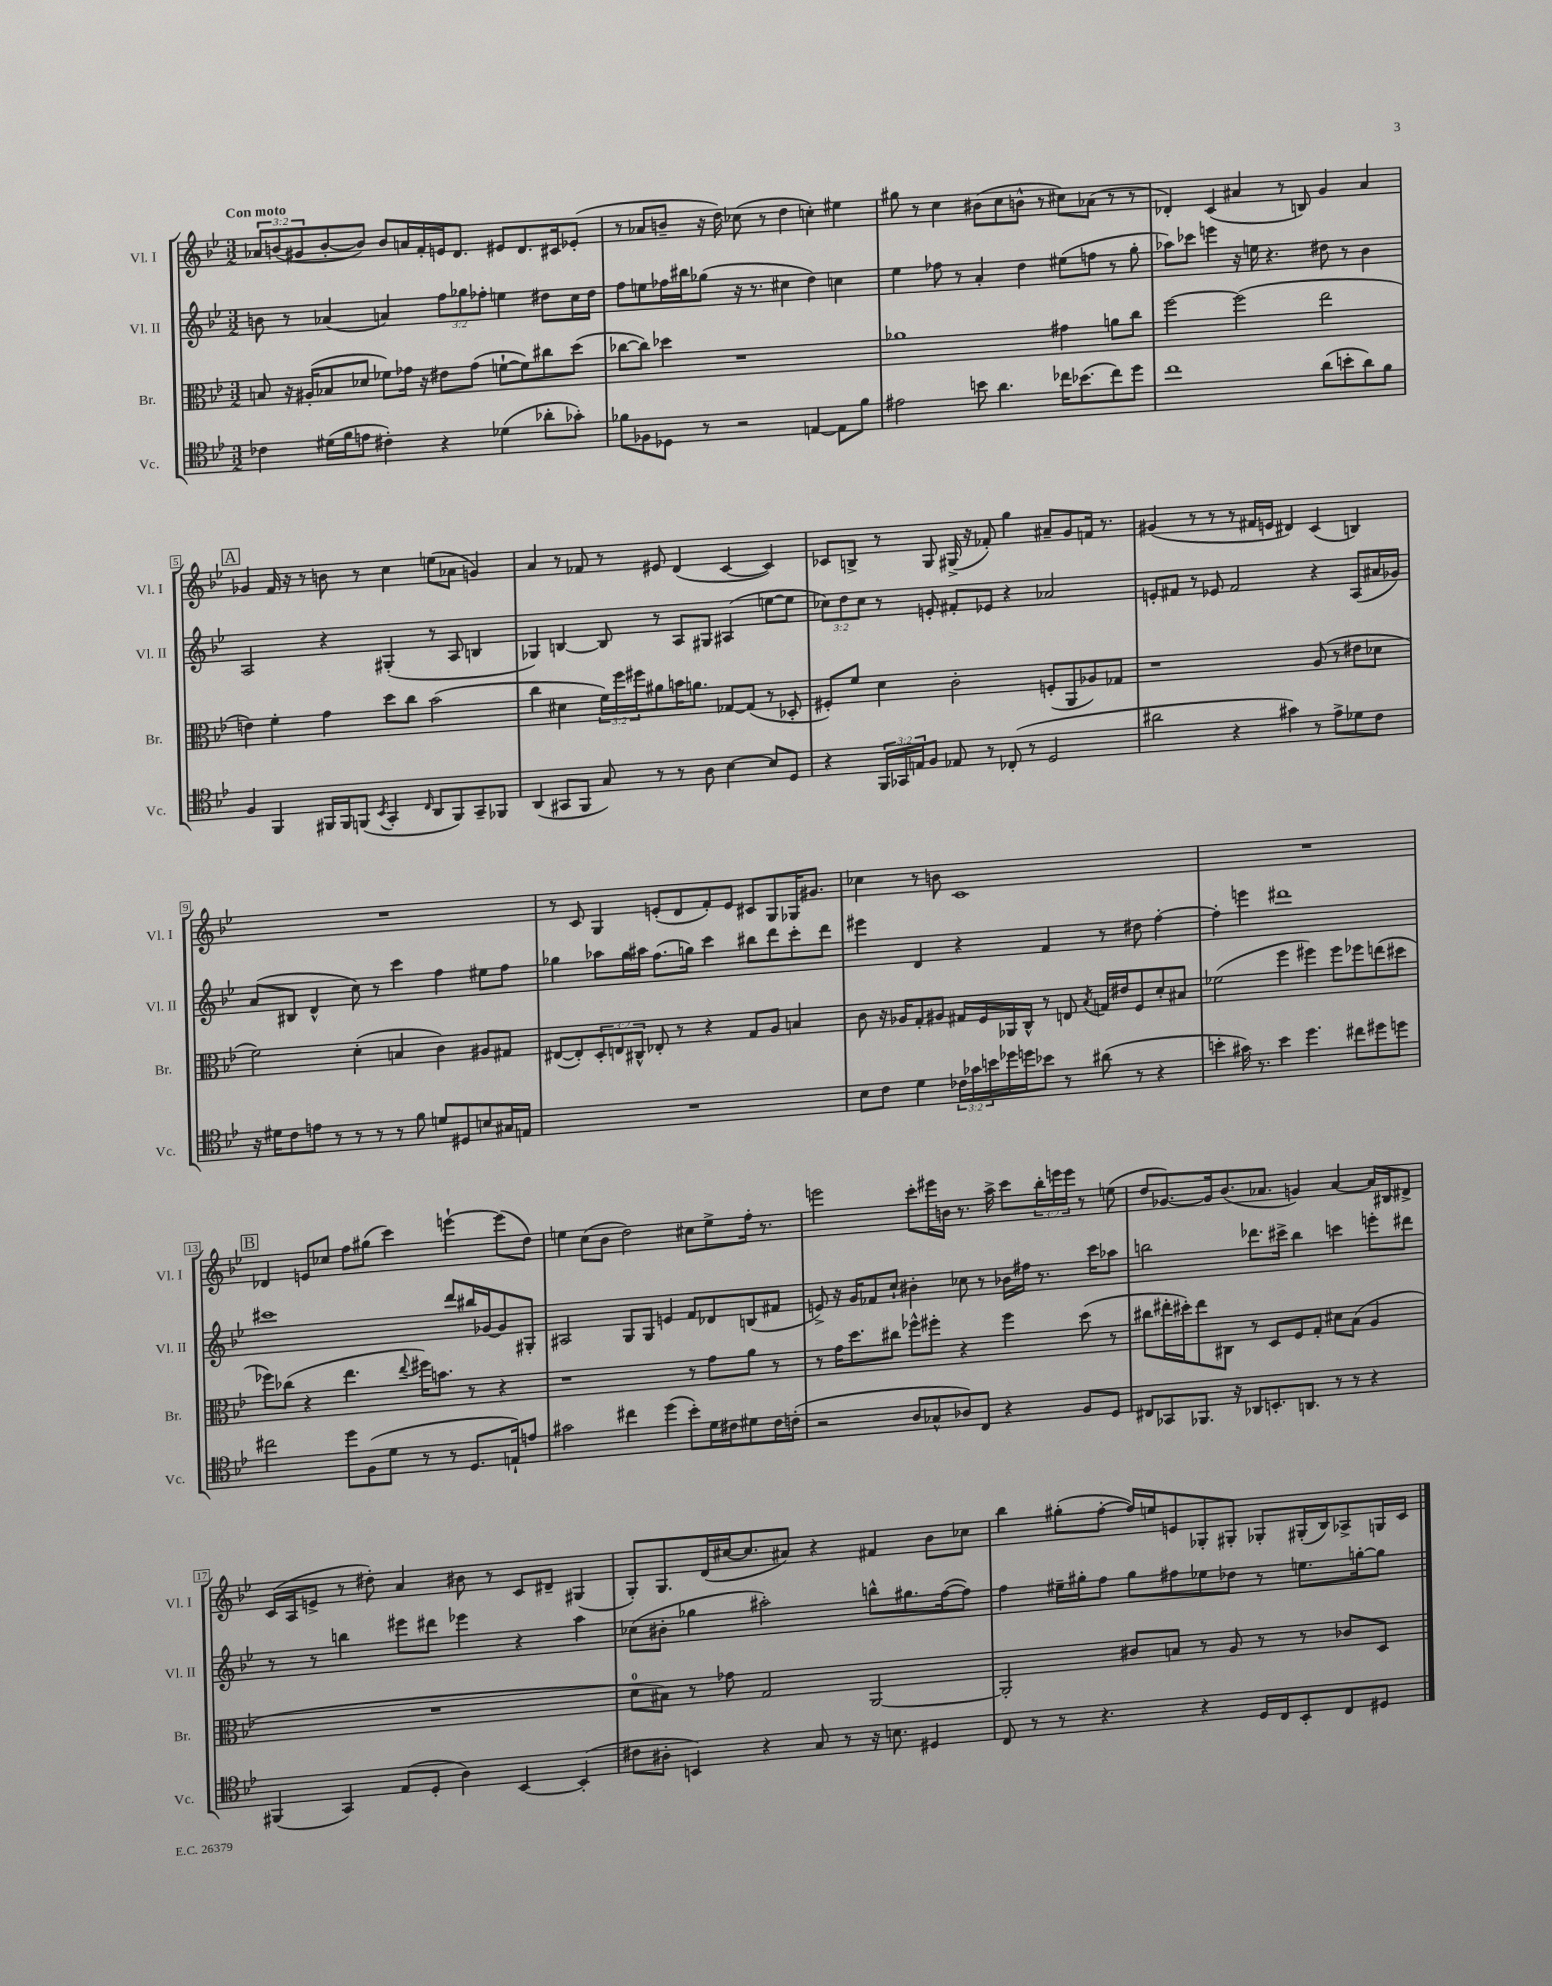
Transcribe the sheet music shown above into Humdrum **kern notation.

**kern	**kern	**kern	**kern
*staff4	*staff3	*staff2	*staff1
*clefC4	*clefC3	*clefG2	*clefG2
*k[b-e-]	*k[b-e-]	*k[b-e-]	*k[b-e-]
*M3/2	*M3/2	*M3/2	*M3/2
4c-	8B	8b	12a-
.	.	.	(12b
.	16r	8r	.
.	.	.	12g#
.	(16A#'	.	.
(16d#	8B-	(4a-	[8b'
16f	.	.	.
8e	8d-	.	8b])
4c#')	8f-)	4a)	8b
.	16g-	.	16a
.	16r	.	16f'
4r	8e#	12ff	16e
.	.	.	8.d
.	.	12gg-	.
.	(8g-	.	.
.	.	12ff-'	.
(4d-	[8f`	4ee	8e#
.	8f])	.	8.d
8a-'	8cc#	8dd#	.
.	.	.	16c#
8g-')	(8dd	16cc	(8e-'
.	.	16dd#	.
=	=	=	=
8f-	[8cc-	8ff	8r
8F-	8cc-])	8ee	8a-
8D-	4dd-	16ff-	8b~
.	.	16bb#	.
8r	.	(8gg-	16r
.	.	.	16dd)
2r	1r	16r	(8cc-
.	.	8.r	.
.	.	.	8r
.	.	4cc#	4dd
[4E	.	4dd)	4cc')
8E]	.	4cc	4ee#
8f-	.	.	.
=	=	=	=
2e#	1a-	4ee-	8gg#
.	.	.	8r
.	.	8ff-	4cc
.	.	8r	.
8b	.	4a'	(8b#
4.a	.	.	8cc
.	.	4dd	8b^^
.	.	.	8r
16cc-	4g#	(8ee#	8cc#)
(8.b-	.	.	.
.	.	8ff	(8a-
8cc-)	8a	8r	8r
8dd	8cc	8gg'	8r
=	=	=	=
1cc	[2ff	8aa-)	4d-')
.	.	8ccc-	.
.	.	4eee	(4c
.	(2ff]	16r	4a#
.	.	16ee	.
.	.	4.r	.
.	.	.	8r
.	.	.	8B)
(8a	2ee-	8dd#	4g
8b'	.	8r	.
8a)	.	4b-	4a#
8f	.	.	.
=	=	=	=
4F	4e)	2A	4g-
4FF	4f'	.	16f
.	.	.	16r
.	.	.	8r
16FF#	4g	4r	8b
16FF#	.	.	.
(8FF	.	.	8r
8qBB-	.	.	.
4GG'	8dd	(4G#'	4cc
.	8cc	.	.
16qqC	.	.	.
8AA	(2b-	8r	(8ee
8FF)	.	8A	8a-
8GG~	.	4B	4g)
8FF-	.	.	.
=	=	=	=
(4AA	4cc	4G-)	4a
8GG#	4d#	[4B	8r
8FF	.	.	8f-
8G)	24f)	8B]	8r
.	24ff	.	.
.	24ff#	.	.
8r	8a#	8r	8e#
8r	16b	8A	(4d
.	8.a	.	.
8A	.	8G#	.
[4B-	[8G-	(4A#	[4c
.	(8G-]	.	.
8B-]	8r	[8ee	4c])
8D	8D-'	8ee]	.
=	=	=	=
4r	8F#')	12cc-)	8c-
.	.	12dd	.
.	8f	.	8B^
.	.	12cc-	.
24FF	4d	8r	8r
24GG-	.	.	.
24E	.	.	.
8F	.	8e'	8G
8E-	2c'	8f#'	(16G#^
.	.	.	16r
8r	.	8e-	8f-')
(8C-'	.	4r	4gg
8r	.	.	.
2D	(8F'	2a-	8a#~
.	8AA	.	8g
.	8A-)	.	16f
.	.	.	8.r
.	8G-	.	.
=	=	=	=
2a#	1r	8e'	(4g#
.	.	8f#	.
.	.	8r	8r
.	.	8e-	8r
4r	.	2f#	8r
.	.	.	16f#
.	.	.	16e
4g#)	.	.	4d#)
8r	(8A	4r	(4c
8e-^	8r	.	.
8d-	8e#	(8A	4B)
8c	8d-	16a#	.
.	.	16g-)	.
=	=	=	=
16r	2f)	(8a	1.r
16d#	.	.	.
8c	.	8B#	.
8e	.	4d^^	.
8r	.	.	.
8r	(4d'	8cc)	.
8r	.	8r	.
8r	4B	4ccc	.
8f	.	.	.
8d	4c)	4ff	.
8D#	.	.	.
8B	8A#	8ee#	.
16G#	8G#	8ff	.
16E	.	.	.
=	=	=	=
1.r	([8E#	4gg-	8r
.	8E#'])	.	8c
.	12D'	8aa-	4G
.	12E	.	.
.	.	16gg-	.
.	12C#^^	.	.
.	.	16aa#	.
.	8E-'	(8.ff	(8e'
.	8r	.	8d
.	.	16gg)	.
.	4r	4ccc	8f')
.	.	.	8e
.	8G	8bb#	8c#
.	8A	8ddd	8G
.	4B	8ccc'	16G-
.	.	.	8.g#
.	.	8ddd	.
=	=	=	=
8B-	8c	4eee#	4cc-
8c	16r	.	.
.	16A-	.	.
4d	8G'	4d	8r
.	8A#	.	8b
24c-	16G#	4r	1c
24g-	.	.	.
.	16F	.	.
24b	.	.	.
16dd-	16AA-	.	.
16dd	16C^^	.	.
8b-	8r	4f	.
8r	8E	.	.
.	8qB-	.	.
(8a#	16G	8r	.
.	16e#	.	.
8r	8F	8dd#	.
4r	8d'	[4ff'	.
.	8B#	.	.
=	=	=	=
4b'	(2f-	4ff']	1.r
16g#)	.	4eee	.
8.r	.	.	.
4b	4ff	1ddd#	.
4.dd	4ff#)	.	.
.	8ff#	.	.
8cc#	8ff-	.	.
8dd#	(8ee	.	.
8dd	8dd#	.	.
=	=	=	=
2cc#	8ff-)	1ccc#	4d-
.	(8cc-	.	.
.	4r	.	8e
.	.	.	8cc-
8dd	4.ee-	.	8ff
(8F	.	.	(8gg#
8d	.	.	4ccc)
.	8qqee-	.	.
8r	16ff#)	.	.
.	8.b	.	.
8r	.	8ddd	[4eee`
8.D	8r	16bb#	.
.	.	[16g-	.
.	4r	8g-]	(8eee]
16E`)	.	.	.
8e	.	8G#'	8dd)
=	=	=	=
2g#	1r	2A#	4ee
.	.	.	(8cc
.	.	.	8b-
4cc#	.	8G	2dd)
.	.	8G	.
(4dd	.	4e	.
8b-')	8r	8f	8cc#
16d	8g	8d-	8ee^
16c#	.	.	.
8d#	8a	(8B	16ff'
.	.	.	8.r
16c#	8r	8f#	.
(16c'	.	.	.
=	=	=	=
2r	8r	8e^)	2eee
.	16g	16r	.
.	8.dd	16g	.
.	.	8f-	.
.	8cc#	8cc`	.
8A	8ff-^^	4b#'	8ccc'
8G-^^	8ff#'	.	16eee#
.	.	.	16b
8A-)	4r	8cc-	8.r
8C	.	8r	.
.	.	.	16aa^
4r	4ff#	16b-	8ccc
.	.	16ff#	.
.	.	8.r	24bb-'
.	.	.	24eee
.	.	.	24eee
8F	(8dd	.	8r
.	.	16ccc	.
8D	8r	8aa-	(8ee
=	=	=	=
8C#	8cc#	2bb	8dd
8GG-	16ee#'	.	[8.g-)
.	16dd#')	.	.
8.FF-	8ee#	.	.
.	.	.	16g-]
.	8C#	.	(8.b-
16r	.	.	.
8AA-	8r	8.ddd-	.
.	.	.	8.a-
8.BB'	8D	.	.
.	.	16ccc#^	.
.	8F	4bb	4g)
8.AA	.	.	.
.	8G'	.	.
8r	8d#	4ccc	[4a-
8r	(8B-	.	.
4r	4A	8eee'	16a-]
.	.	.	16B#
.	.	8ddd#	8d#^
=	=	=	=
(4FF#	1.r	8r	(16c
.	.	.	16A
.	.	8r	8e^
4GG)	.	4bb	8r
.	.	.	8dd#')
(8E-	.	8eee#	4a
8D'	.	8ddd#	.
4A)	.	4eee-	8b#
.	.	.	8r
[4BB-	.	4r	8c
.	.	.	8d#~
(4BB-']	.	4aa	(4G#
=	=	=	=
8c#	8d	(8cc-	8G')
8A#'	8B#)	8b#'	8.G
4BB)	8r	4gg-	.
.	.	.	(16d
.	8g-	.	[16cc#
.	.	.	8.cc#]
4r	2G	2aa#')	.
.	.	.	8a#)
8G	.	.	4r
8r	.	.	.
16r	[2AA	8bb^^	4f#
8.B	.	.	.
.	.	8.gg#	.
4D#	.	.	8b-
.	.	([16ff	.
.	.	8ff])	8cc-
=	=	=	=
8C	2AA']	4ff	4bb-
8r	.	.	.
8r	.	16ee#~	(8gg#'
.	.	16gg#'	.
4.r	.	8ff	[8ff'
.	8c#	8gg#	16ff])
.	.	.	16ee
.	8B	8ff#	8e
4r	8r	8ee-	8G-'
.	8A	8dd-	8G#'
16D	8r	8r	8G-'
16C	.	.	.
8BB-'	8r	8.ee	(16G#'
.	.	.	16B-)
8C	8c-	.	8A-^
.	.	[16gg'	.
8D#	8D	8gg]	16G
.	.	.	16c
==	==	==	==
*-	*-	*-	*-
